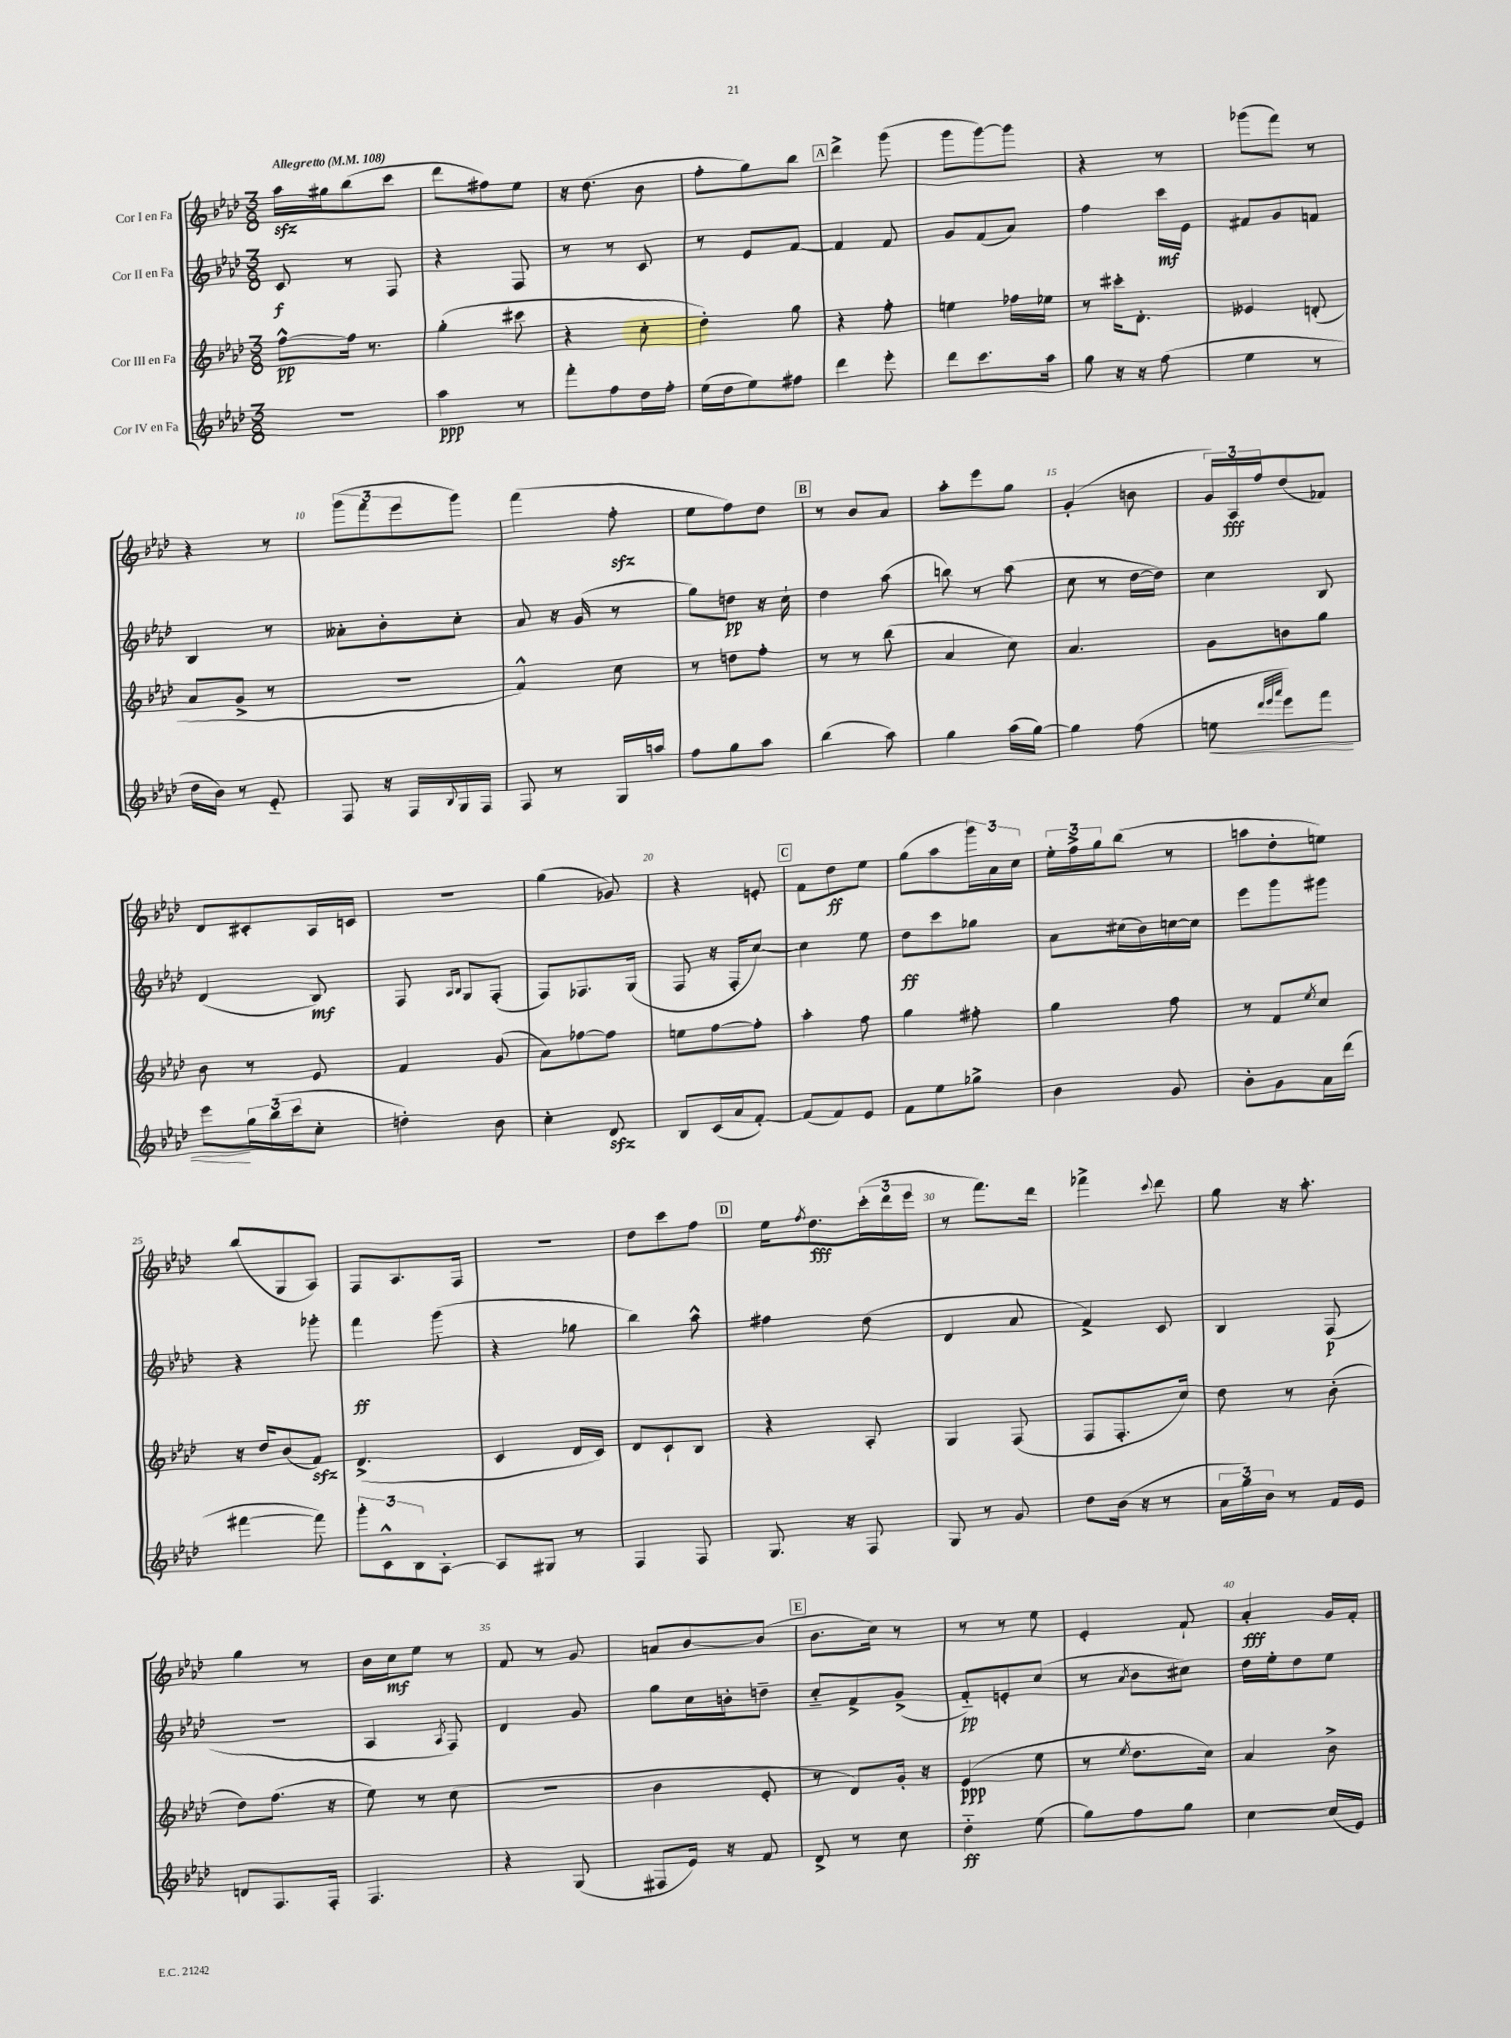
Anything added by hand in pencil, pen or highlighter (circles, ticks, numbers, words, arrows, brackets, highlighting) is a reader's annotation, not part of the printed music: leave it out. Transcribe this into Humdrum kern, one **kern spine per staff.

**kern	**kern	**kern	**kern
*staff4	*staff3	*staff2	*staff1
*clefG2	*clefG2	*clefG2	*clefG2
*k[b-e-a-d-]	*k[b-e-a-d-]	*k[b-e-a-d-]	*k[b-e-a-d-]
*M3/8	*M3/8	*M3/8	*M3/8
*MM108	*MM108	*MM108	*MM108
4.r	[8ff^^	8c	16aa-
.	.	.	16gg#
.	16ff]	8r	(8bb-
.	8.r	.	.
.	.	8F	8ccc
=	=	=	=
4aa-	(4gg'	4r	8ddd-
.	.	.	8ff#)
8r	8ccc#	8F	8ee-
=	=	=	=
8fff'	4r	8r	16r
.	.	.	(8.dd-
8ff	.	8r	.
16dd-	8cc'	8c	8b-
16ff'	.	.	.
=	=	=	=
(16ee-	4dd-')	8r	8ff'
16dd-	.	.	.
8ee-)	.	8e-	8gg)
8ff#	8gg	[8f	8bb-
=	=	=	=
4ddd-	4r	4f]	4ddd-^
8eee-'	8ff'	8f	(8ggg
=	=	=	=
8ddd-	4ee	8g	8ggg
8.ccc	.	(8f	[8ggg)
.	16ff-	8a-)	8ggg]
16aa-	16ee-	.	.
=	=	=	=
8gg	8r	4ff	4r
16r	16ccc#'	.	.
16r	8.d-'	.	.
(8ff	.	16ccc	8r
.	.	16e-	.
=	=	=	=
4ee-	4e--	8f#	(8ggg-
.	.	8g	8fff)
8r	(8d'	8f	8r
=	=	=	=
16dd-	8a-	4B-	4r
16b-)	.	.	.
8r	8g^	.	.
8e-'~	8r	8r	8r
=	=	=	=
8F	4.r	8a--'	(12ggg
.	.	.	12fff
16r	.	8b-'	.
.	.	.	12eee-
16F	.	.	.
8qqB-	.	.	.
16G	.	8cc'	8ggg)
16F	.	.	.
=	=	=	=
8F	4f^^)	8a-	(4fff
8r	.	16r	.
.	.	(16g	.
16G	8cc	8r	8ff'
16aa	.	.	.
=	=	=	=
8ff	8r	8gg)	8ee-
8gg	8dd	8dd	8ff)
8aa-	8ff'	16r	8dd-
.	.	16cc`	.
=	=	=	=
(4bb-	8r	4dd-	8r
.	8r	.	8b-
8aa-)	(8bb-	(8aa-	8a-
=	=	=	=
4gg	4a-	8bb)	8aa-'
.	.	8r	8eee-
(16aa-	8cc)	(8aa-	8gg
[16gg)	.	.	.
=	=	=	=
4gg]	4.a-	8cc	(4g'
.	.	8r	.
(8ff	.	[16dd-	8b
.	.	16dd-])	.
=	=	=	=
8ee	8g	4cc	24g)
.	.	.	24A-
.	.	.	24ff
32qqddd-	.	.	.
32qqeee-	.	.	.
32qqaaa-	.	.	.
8eee-)	8b	.	(8dd-
8fff	8gg	8B-	8f-)
=	=	=	=
8eee-	8b-	(4d-	8d-
24gg	8r	.	8c#'
(24bb-	.	.	.
24ccc	.	.	.
8cc'	8e-	8B-)	16A-
.	.	.	16c
=	=	=	=
4dd')	4f	8F	4.r
.	.	16qqA-	.
.	.	16qqB-	.
.	.	8G	.
8b-	(8g	(8F'	.
=	=	=	=
4cc'	8a-)	8F)	(4gg
.	[8ff-	8.F-	.
8d-	8ff-]	.	8g-)
.	.	(16G	.
=	=	=	=
8B-	8ee	8F	4r
(16c	[8ff	16r	.
16a-	.	16F'	.
[8f')	8ff']	[8cc)	8e'
=	=	=	=
(8f]	4aa-'	4cc]	8f
8f)	.	.	8dd-
8e-	8ff	8ee-	8ee-
=	=	=	=
8f	4gg	8dd-	(8gg
8ee-	.	8ccc	8aa-
8gg-^	8ff#'	8gg-	24ggg)
.	.	.	24a-
.	.	.	24cc
=	=	=	=
4b-	4gg	8a-	24ee-'
.	.	.	24ff^
.	.	.	24gg
.	.	(16cc#	(8bb-
.	.	16b-)	.
8g	8ff	[16cc	8r
.	.	16cc]	.
=	=	=	=
8b-'	8r	8eee-	8aa
8g	8f	8ggg	8dd-'
.	8qee-	.	.
16a-	8cc	8ggg#	8ee)
(16ddd-	.	.	.
=	=	=	=
[4fff#	16r	4r	(8bb-
.	16dd-	.	.
.	(8b-	.	8G
8fff#])	8f)	8ggg-'	8A-)
=	=	=	=
12ggg'	(4.d-^	4fff	8F
12c^^	.	.	.
.	.	.	8.A-
12B-	.	.	.
[8A-'	.	(8ggg	.
.	.	.	16F
=	=	=	=
8A-]	4c	4r	4.r
8G#	.	.	.
8r	16d-	8gg-	.
.	16c)	.	.
=	=	=	=
4F	8d-	4bb-)	8dd-
.	8c`	.	8ccc
8F	8B-	8aa-^^	8ff
=	=	=	=
8.G	4r	4ff#	16ee-
.	.	.	8qff
.	.	.	8.dd-
16r	.	.	.
8F	8A-'	(8dd-	(24ccc'
.	.	.	24ddd-
.	.	.	24eee-
=	=	=	=
8G	4G	4d-	8r
8r	.	.	8.fff)
8g	(8F	8a-	.
.	.	.	16ddd-
=	=	=	=
8dd-	8F	4f^)	4fff-^
(16b-	8.F'	.	.
16r	.	.	.
.	.	.	8qqccc
8r	.	8c	8ddd-
.	16cc)	.	.
=	=	=	=
24a-	8dd-	4B-	8gg
24gg)	.	.	.
24b-	.	.	.
8r	8r	.	16r
.	.	.	8.aa-'
16f	(8b-'	(8F	.
16e-	.	.	.
=	=	=	=
8d	8dd-)	4.r	4gg
8.F	(8.ff	.	.
.	.	.	8r
16F'	16r	.	.
=	=	=	=
4.F	8ee-)	4A-	16b-
.	.	.	16cc
.	8r	.	8ee-
.	.	8qA-	.
.	(8cc	8F)	8r
=	=	=	=
4r	4.r	4d-	8f
.	.	.	8r
(8G	.	8g	8g
=	=	=	=
8F#	4b-	8gg	8a
16e-)	.	16cc	[8b-
16r	.	16b'	.
8f	8e-'	8dd~	(8b-]
=	=	=	=
8d-^	8r	8cc'~	8.b-
8r	8d-)	8f^	.
.	.	.	16cc)
8cc	16g'	(8g^	8r
.	16r	.	.
=	=	=	=
4dd-'~	(4e-	8f'~)	8r
.	.	8e'	8r
(8ee-	8ee-	(8cc	8ee-
=	=	=	=
8gg)	8r	8r	4e-'
.	8qee-	8qa-	.
8ff	8.dd-	8b-	.
8gg	.	8cc#)	8f`
.	16cc)	.	.
=	=	=	=
[4cc	4a-	16dd-	4a-'
.	.	16ee-'	.
.	.	8dd-	.
(16cc]	8b-^	8ee-	16g
16e-)	.	.	16f'
==	==	==	==
*-	*-	*-	*-
